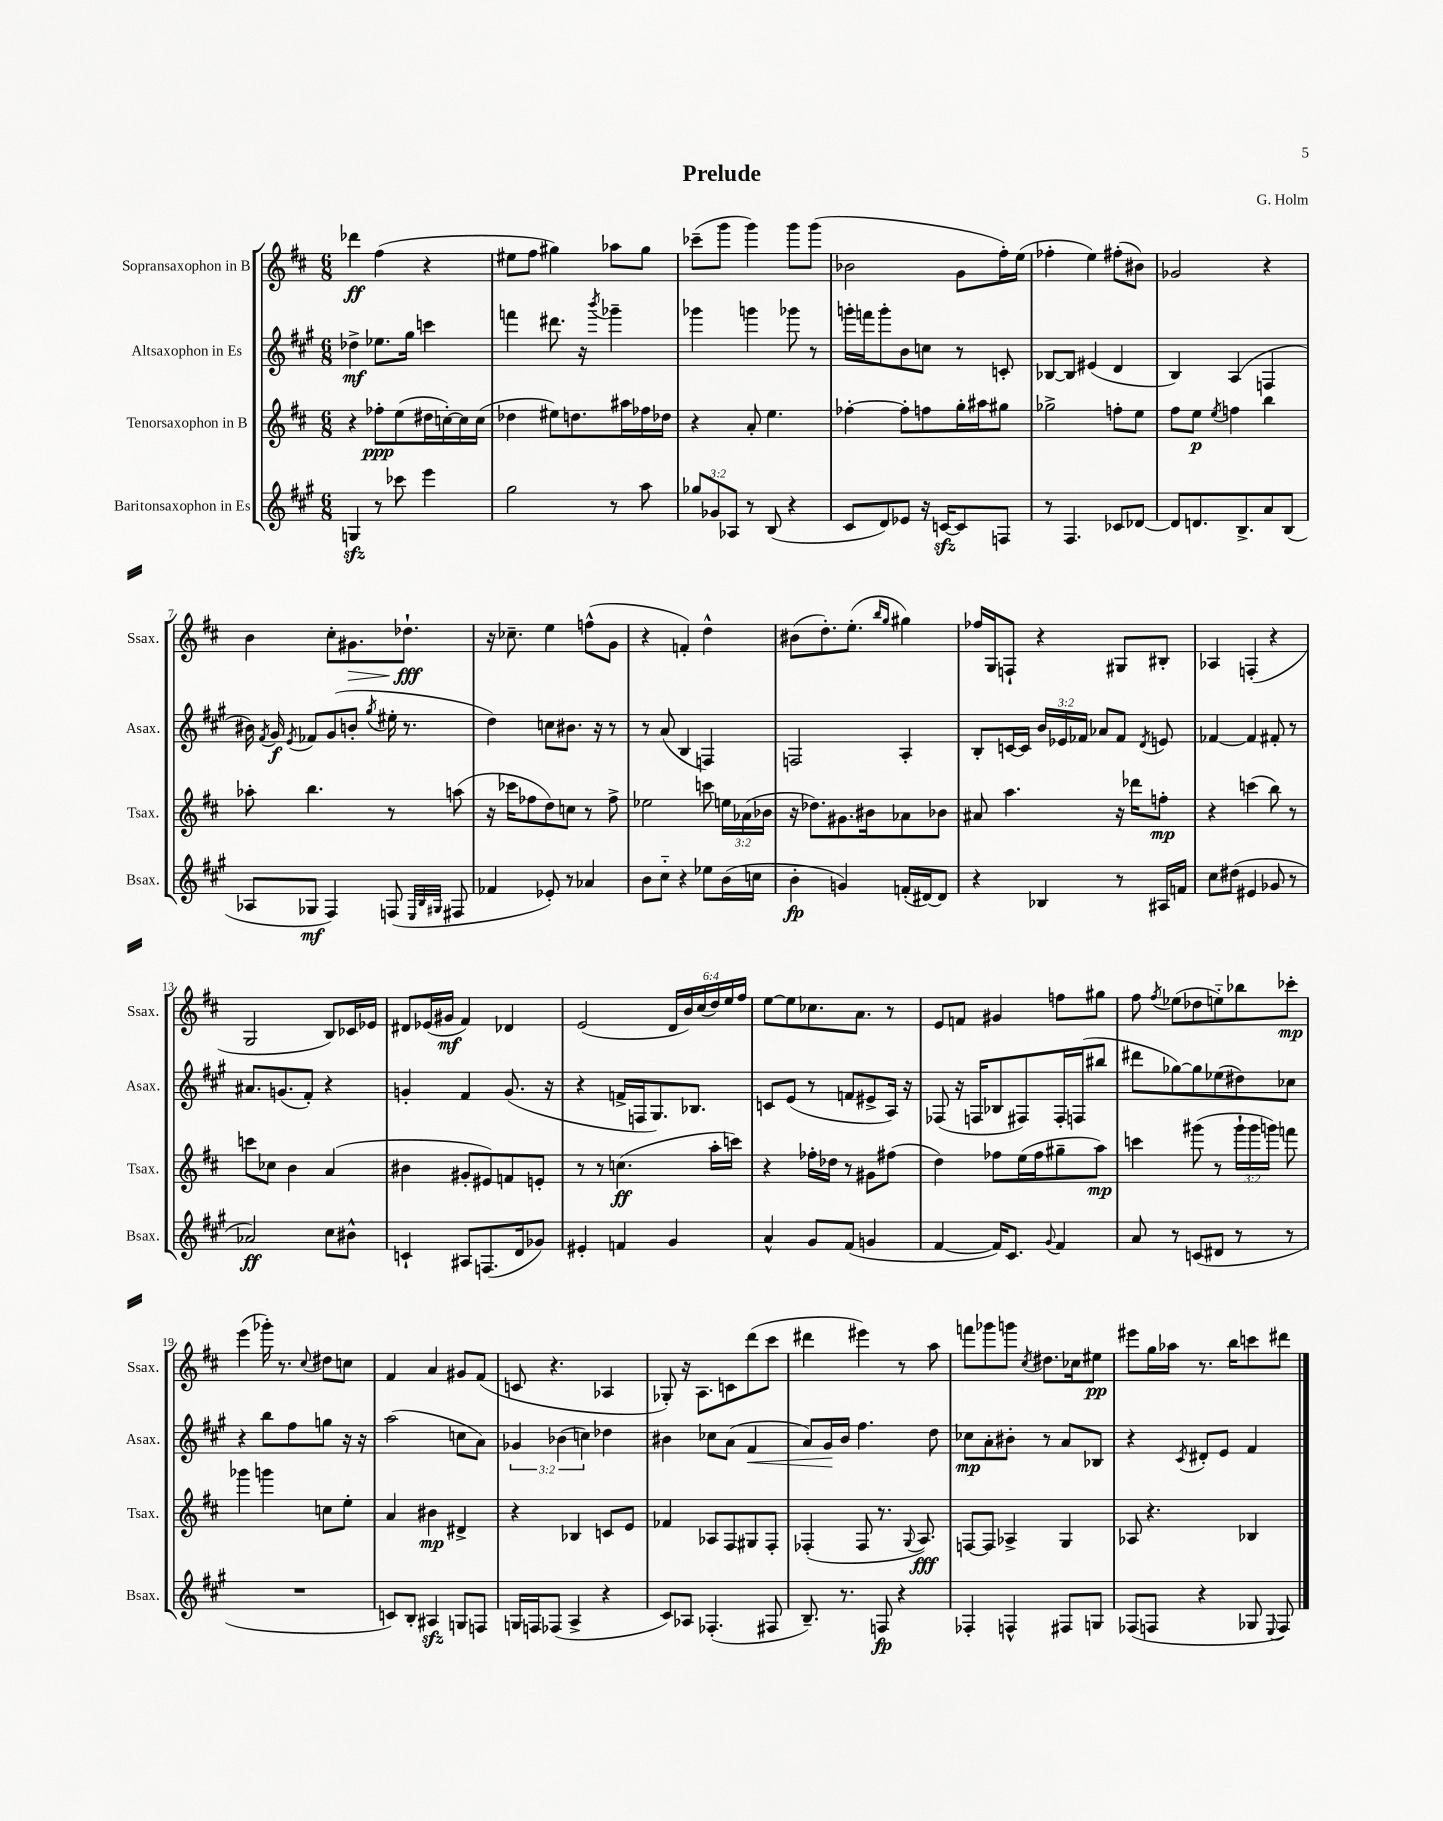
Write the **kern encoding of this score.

**kern	**dynam	**kern	**dynam	**kern	**dynam	**kern	**dynam
*part4	*part4	*part3	*part3	*part2	*part2	*part1	*part1
*staff4	*staff4	*staff3	*staff3	*staff2	*staff2	*staff1	*staff1
*I"Baritonsaxophon in Es	*	*I"Tenorsaxophon in B	*	*I"Altsaxophon in Es	*	*I"Sopransaxophon in B	*
*I'Bsax.	*	*I'Tsax.	*	*I'Asax.	*	*I'Ssax.	*
*clefG2	*	*clefG2	*	*clefG2	*	*clefG2	*
*k[f#c#g#]	*	*k[f#c#]	*	*k[f#c#g#]	*	*k[f#c#]	*
*M6/8	*	*M6/8	*	*M6/8	*	*M6/8	*
=1	=1	=1	=1	=1	=1	=1	=1
4Gnzz/	.	4r	.	4dd-X^\	mf	4ddd-X\	ff
8r	.	8ff-X'\L	ppp	8.ee-X\L	.	(4ff#\	.
8ccc-X\	.	(8ee\	.	.	.	.	.
.	.	.	.	16gg#\Jk	.	.	.
4eee\	.	16dd#X\L	.	4cccn\	.	4r	.
.	.	[16ccn'\)	.	.	.	.	.
.	.	16cc\]	.	.	.	.	.
.	.	(16cc\JJ	.	.	.	.	.
=2	=2	=2	=2	=2	=2	=2	=2
2gg#\	.	4dd-X\	.	4fffn\	.	8ee#X\L	.
.	.	.	.	.	.	8ff#\J	.
.	.	8ee#X\L)	.	8.ddd#X\	.	4gg#X\)	.
.	.	8.ddn\	.	.	.	.	.
.	.	.	.	16r	.	.	.
.	.	.	.	8qbbb/	.	.	.
8r	.	.	.	4ggg-X~\	.	8aa-X\L	.
.	.	16aa#X\L	.	.	.	.	.
8aa\	.	16ff-X\	.	.	.	8gg#\J	.
.	.	16dd-X\JJ	.	.	.	.	.
=3	=3	=3	=3	=3	=3	=3	=3
12gg-X/L	.	4r	.	4ggg-X\	.	(8ccc-X~\L	.
12g-X/	.	.	.	.	.	.	.
.	.	.	.	.	.	8ggg\J	.
12A-X/J	.	.	.	.	.	.	.
8r	.	8a'/	.	4gggn\	.	4ggg\)	.
(8B/	.	4.ee\	.	.	.	.	.
4r	.	.	.	8ggg-X\	.	8ggg\L	.
.	.	.	.	8r	.	(8ggg\J	.
=4	=4	=4	=4	=4	=4	=4	=4
8c#/L	.	[4ff-X'\	.	16gggn'\LL	.	2b-X\	.
.	.	.	.	16fffn\J	.	.	.
8d/)	.	.	.	8ggg'\	.	.	.
8e-X/J	.	8ff-'\L]	.	8b\	.	.	.
16r	.	8ffn\	.	8ccn\J	.	.	.
[16cnzz/KL	.	.	.	.	.	.	.
8c/]	.	16gg'\L	.	8r	.	8g\L	.
.	.	16aa#X\J	.	.	.	.	.
8Fn/J	.	8gg#X\J	.	8cn'/	.	16ff#'\L)	.
.	.	.	.	.	.	(16ee\JJ	.
=5	=5	=5	=5	=5	=5	=5	=5
8r	.	2gg-X^\	.	[8B-X/L	.	4ff-X'\	.
4.F#/	.	.	.	8B-/J]	.	.	.
.	.	.	.	(4e#X/	.	4ee\)	.
8c-X/L	.	8ffn'\L	.	4d/	.	(8ff#X'\L	.
[8d-X/J	.	8ee\J	.	.	.	8b#X\J)	.
=6	=6	=6	=6	=6	=6	=6	=6
8d-/L]	.	8ff#\L	.	4B/)	.	2g-X/	.
8.dn/	.	8ee\J	p	.	.	.	.
.	.	8qee/	.	.	.	.	.
.	.	4ffn\	.	(4A/	.	.	.
8.B^/	.	.	.	.	.	.	.
8a/	.	4bb\	.	4Fn/	.	4r	.
(8B/J	.	.	.	.	.	.	.
!!LO:LB:g=z
=7	=7	=7	=7	=7	=7	=7	=7
8A-X/L	.	8aa-X'\	.	16b#X\)	.	4b\	.
.	.	.	.	8qf#/	.	.	.
.	.	.	.	16g#/	f	.	.
.	.	.	.	8qe/	.	.	.
8G-X/J	mf	4.bb\	.	8f-X/L	.	.	.
4F#/)	.	.	.	(8g#/	.	8cc#'\L	.
!	!	!	!	!	!	!	!LO:HP:b
.	.	.	.	8bn'/J	.	8.g#X\	>
.	.	.	.	8qgg#/	.	.	.
(8Fn/	.	8r	.	16ee#X'\	.	.	.
.	.	.	.	8.r	.	8.dd-X`\J	fff
32qqE/LLL	.	.	.	.	.	.	.
32qqB/	.	.	.	.	.	.	.
32qqG#X/JJJ	.	.	.	.	.	.	.
8F#X/	.	(8aan\	.	.	.	.	.
.	.	.	.	.	.	.	]
=8	=8	=8	=8	=8	=8	=8	=8
4f-X/	.	16r	.	4dd\)	.	16r	.
.	.	16ccc-X\KL	.	.	.	8.cc-X~\	.
.	.	8ff-X\	.	.	.	.	.
8e-X'/)	.	8dd\)	.	8ccn\L	.	4ee\	.
8r	.	8ccn\J	.	8.b#X\J	.	.	.
4a-X/	.	8r	.	.	.	(8ffn^^\L	.
.	.	.	.	16r	.	.	.
.	.	8ff-^\	.	8r	.	8g\J	.
=9	=9	=9	=9	=9	=9	=9	=9
8b\L	.	2ee-X\	.	8r	.	4r	.
8cc#\J	.	.	.	(8a/	.	.	.
4r	.	.	.	4B/	.	4fn'/)	.
8ee-X\L	.	8cccn\	.	4Fn/)	.	4dd^^\	.
(16b\L	.	24een\LL	.	.	.	.	.
.	.	(24a-X\	.	.	.	.	.
16ccn\JJ	.	.	.	.	.	.	.
.	.	24b-X\JJ	.	.	.	.	.
=10	=10	=10	=10	=10	=10	=10	=10
4b'\	fp	16r	.	2Fn/	.	(8b#X\L	.
.	.	8.dd-X\L)	.	.	.	.	.
.	.	.	.	.	.	8.dd'\)	.
4gn/)	.	8.g#X\	.	.	.	.	.
.	.	.	.	.	.	(8.ee'\J	.
.	.	16b#X\k	.	.	.	.	.
.	.	.	.	.	.	16qqbb/LL	.
.	.	.	.	.	.	16qqgg/JJ	.
(16fn'/LL	.	8a-X\	.	4A'/	.	4gg#X\)	.
[16d#X/J)	.	.	.	.	.	.	.
8d#/J]	.	8b-X\J	.	.	.	.	.
=11	=11	=11	=11	=11	=11	=11	=11
4r	.	8a#X/	.	8B'/L	.	16ff-X/LL	.
.	.	.	.	.	.	16G/J	.
.	.	4.aa\	.	[16cn/L	.	8Fn`/J	.
.	.	.	.	16c/JJ]	.	.	.
4B-X/	.	.	.	24b/LL	.	4r	.
.	.	.	.	24e-X/	.	.	.
.	.	.	.	24f-X/JJ	.	.	.
.	.	.	.	8a-X/L	.	.	.
8r	.	16r	.	8f-/J	.	8G#X/L	.
.	.	16ddd-X\KL	.	.	.	.	.
.	.	.	.	8qd/	.	.	.
16A#X/LL	.	8ffn'\J	mp	8en/	.	8B#X'/J	.
16fn/JJ	.	.	.	.	.	.	.
=12	=12	=12	=12	=12	=12	=12	=12
8cc#\L	.	4r	.	[4f-X/	.	4A-X/	.
(8dd#X\J	.	.	.	.	.	.	.
4e#X/	.	(4cccn\	.	4f-/]	.	(4Fn'/	.
8g-X/	.	8bb\)	.	8f#X'/	.	4r	.
8r	.	8r	.	8r	.	.	.
!!LO:LB:g=z
=13	=13	=13	=13	=13	=13	=13	=13
2a-X/)	ff	8cccn\L	.	8.a#X/L	.	2G/	.
.	.	8cc-X\J	.	.	.	.	.
.	.	.	.	(8.gn/	.	.	.
.	.	4b\	.	.	.	.	.
.	.	.	.	8f#'/J)	.	.	.
8cc#\L	.	(4a/	.	4r	.	8B/L)	.
8b#X^^\J	.	.	.	.	.	16c-X/L	.
.	.	.	.	.	.	16e-X/JJ	.
=14	=14	=14	=14	=14	=14	=14	=14
4cn`/	.	4b#X\	.	4gn'/	.	8d#X/L	.
.	.	.	.	.	.	(16e-X/L	.
.	.	.	.	.	.	16g#X/JJ	mf
8A#X/L	.	8g#X'/L	.	4f#/	.	4f#/)	.
(8.Fn/	.	8e#X/)	.	.	.	.	.
.	.	8fn/	.	(8.g/	.	4d-X/	.
16d/k	.	.	.	.	.	.	.
8g-X/J)	.	8en'/J	.	.	.	.	.
.	.	.	.	16r	.	.	.
=15	=15	=15	=15	=15	=15	=15	=15
4e#X'/	.	8r	.	4r	.	(2e/	.
.	.	8r	.	.	.	.	.
4fn/	.	(4.ccn\	ff	16fn^/LL	.	.	.
.	.	.	.	16Fn/J	.	.	.
.	.	.	.	8.G#/)	.	.	.
4g#/	.	.	.	.	.	24d/LL	.
.	.	.	.	.	.	24b/)	.
.	.	.	.	8.B-X/J	.	.	.
.	.	.	.	.	.	(24cc#/	.
.	.	16aa'\LL	.	.	.	24dd/)	.
.	.	.	.	.	.	24ee/	.
.	.	16cccn\JJ)	.	.	.	.	.
.	.	.	.	.	.	24ff#/JJ	.
=16	=16	=16	=16	=16	=16	=16	=16
4a^^/	.	4r	.	8cn/L	.	[8ee\L	.
.	.	.	.	(8e/J	.	8ee\]	.
8g#/L	.	16ff-X'\LL	.	8r	.	8.cc-X\	.
.	.	16dd-X\JJ	.	.	.	.	.
(8f#/J	.	8r	.	8fn/L	.	.	.
.	.	.	.	.	.	8.a\J	.
4gn/	.	8g#X\L	.	8e#X^/	.	.	.
.	.	(8ff#X\J	.	16A/Jk)	.	8r	.
.	.	.	.	16r	.	.	.
=17	=17	=17	=17	=17	=17	=17	=17
[4f#/	.	4dd\)	.	(8F-X/	.	8e/L	.
.	.	.	.	16r	.	8fn/J	.
.	.	.	.	16Fn/KL	.	.	.
16f#/KL])	.	8ff-X\L	.	8B-X/	.	4g#X/	.
8.c#/J	.	.	.	.	.	.	.
.	.	(16ee\L	.	8F#X/)	.	.	.
.	.	16ff-\J	.	.	.	.	.
8qqg#/	.	.	.	.	.	.	.
4f#/	.	8gg#X~\	.	16F#'/L	.	8ffn\L	.
.	.	.	.	(16Fn/J	.	.	.
.	.	8aa\J)	mp	8bb#X/J	.	8gg#X\J	.
=18	=18	=18	=18	=18	=18	=18	=18
8a/	.	4cccn\	.	8ddd#X\L	.	8ff#\	.
.	.	.	.	.	.	8qff#/	.
8r	.	.	.	[8gg-X\)	.	(8ee-X\L	.
(8cn/L	.	(8ggg#X\	.	8gg-\]	.	8dd-X\	.
8d#X/J	.	8r	.	(8ee-X\	.	8een\)	.
8r	.	24ggg#`\LL	.	8dd#X\)	.	8bb-X\	.
.	.	24ggg#\	.	.	.	.	.
.	.	24gggn\JJ)	.	.	.	.	.
8r	.	8fffn\	.	8cc-X\J	.	8ccc-X'\J	mp
!!LO:LB:g=z
=19	=19	=19	=19	=19	=19	=19	=19
2.r	.	4ggg-X\	.	4r	.	(4eee\	.
.	.	4gggn\	.	8bb\L	.	16ggg-X'\)	.
.	.	.	.	.	.	8.r	.
.	.	.	.	8ff#\	.	.	.
.	.	.	.	.	.	8qqcc#/	.
.	.	8ccn\L	.	8ggn\J	.	8dd#X\L	.
.	.	8ee'\J	.	16r	.	8ccn\J	.
.	.	.	.	16r	.	.	.
=20	=20	=20	=20	=20	=20	=20	=20
8cn/L)	.	4a/	.	(2aa\	.	4f#/	.
8B'/J	.	.	.	.	.	.	.
4A#Xzz/	.	4b#X\	mp	.	.	4a/	.
8Gn/L	.	4d#X^/	.	8ccn\L	.	8g#X/L	.
8Fn/J	.	.	.	8a\J)	.	(8f#/J	.
=21	=21	=21	=21	=21	=21	=21	=21
16Gn/LL	.	4r	.	6g-X/	.	8cn/	.
16Fn/J	.	.	.	.	.	.	.
(8F-X/J	.	.	.	.	.	4.r	.
.	.	.	.	(6b-X\	.	.	.
4A^/	.	4B-X/	.	.	.	.	.
.	.	.	.	6ccn\)	.	.	.
4r	.	8cn/L	.	4dd-X\	.	4A-X/	.
.	.	8e/J	.	.	.	.	.
=22	=22	=22	=22	=22	=22	=22	=22
8c#/L)	.	4f-X/	.	4b#X\	.	8G-X'/)	.
8A-X/J	.	.	.	.	.	16r	.
.	.	.	.	.	.	8.A\L	.
(4.F-X'/	.	8A-X/L	.	8cc-X\L	.	.	.
.	.	8F#/	.	(8a\J	.	8cn\	.
!	!	!	!	!	!LO:HP:b	!	!
.	.	8G#X/	.	4f#/	<	(8ddd\	.
8F#X/	.	8F#'/J	.	.	.	8ccc#\J	.
=23	=23	=23	=23	=23	=23	=23	=23
8.B~/)	.	(4F-X'/	.	8a/L)	.	4ddd#X\	.
.	.	.	.	16g#/L	.	.	.
8.r	.	.	.	16b/JJ	[	.	.
.	.	8F-/	.	4.ff#\	.	4eee#X\)	.
8Fn/	fp	8.r	.	.	.	.	.
4r	.	.	.	.	.	8r	.
.	.	8qqG/	.	.	.	.	.
.	.	8.A/)	fff	.	.	.	.
.	.	.	.	8dd\	.	8aa\	.
=24	=24	=24	=24	=24	=24	=24	=24
4F-X'/	.	[8Fn/L	.	8cc-X\L	mp	8fffn\L	.
.	.	8F/J]	.	8a'\	.	8ggg-X\	.
4Fn^^/	.	4A-X^/	.	8b#X'\J	.	8gggn\J	.
.	.	.	.	.	.	8qcc#/	.
.	.	.	.	8r	.	8.dd#X\L	.
8F#X/L	.	4G/	.	8a/L	.	.	.
.	.	.	.	.	.	16cc-X\k	.
8Gn/J	.	.	.	8B-X/J	.	8ee#X\J	pp
=25	=25	=25	=25	=25	=25	=25	=25
(8F-X/L	.	8A-X/	.	4r	.	8eee#X\L	.
8Fn/J	.	4.r	.	.	.	16gg\L	.
.	.	.	.	.	.	16aa-X\JJ	.
.	.	.	.	8qc#/	.	.	.
4r	.	.	.	8d#X'/L	.	8.r	.
.	.	.	.	8e/J	.	.	.
.	.	.	.	.	.	16bb\KL	.
8G-X/	.	4B-X/	.	4f#/	.	8cccn\	.
8qqE/	.	.	.	.	.	.	.
8F/)	.	.	.	.	.	8ddd#X\J	.
==	==	==	==	==	==	==	==
*-	*-	*-	*-	*-	*-	*-	*-
